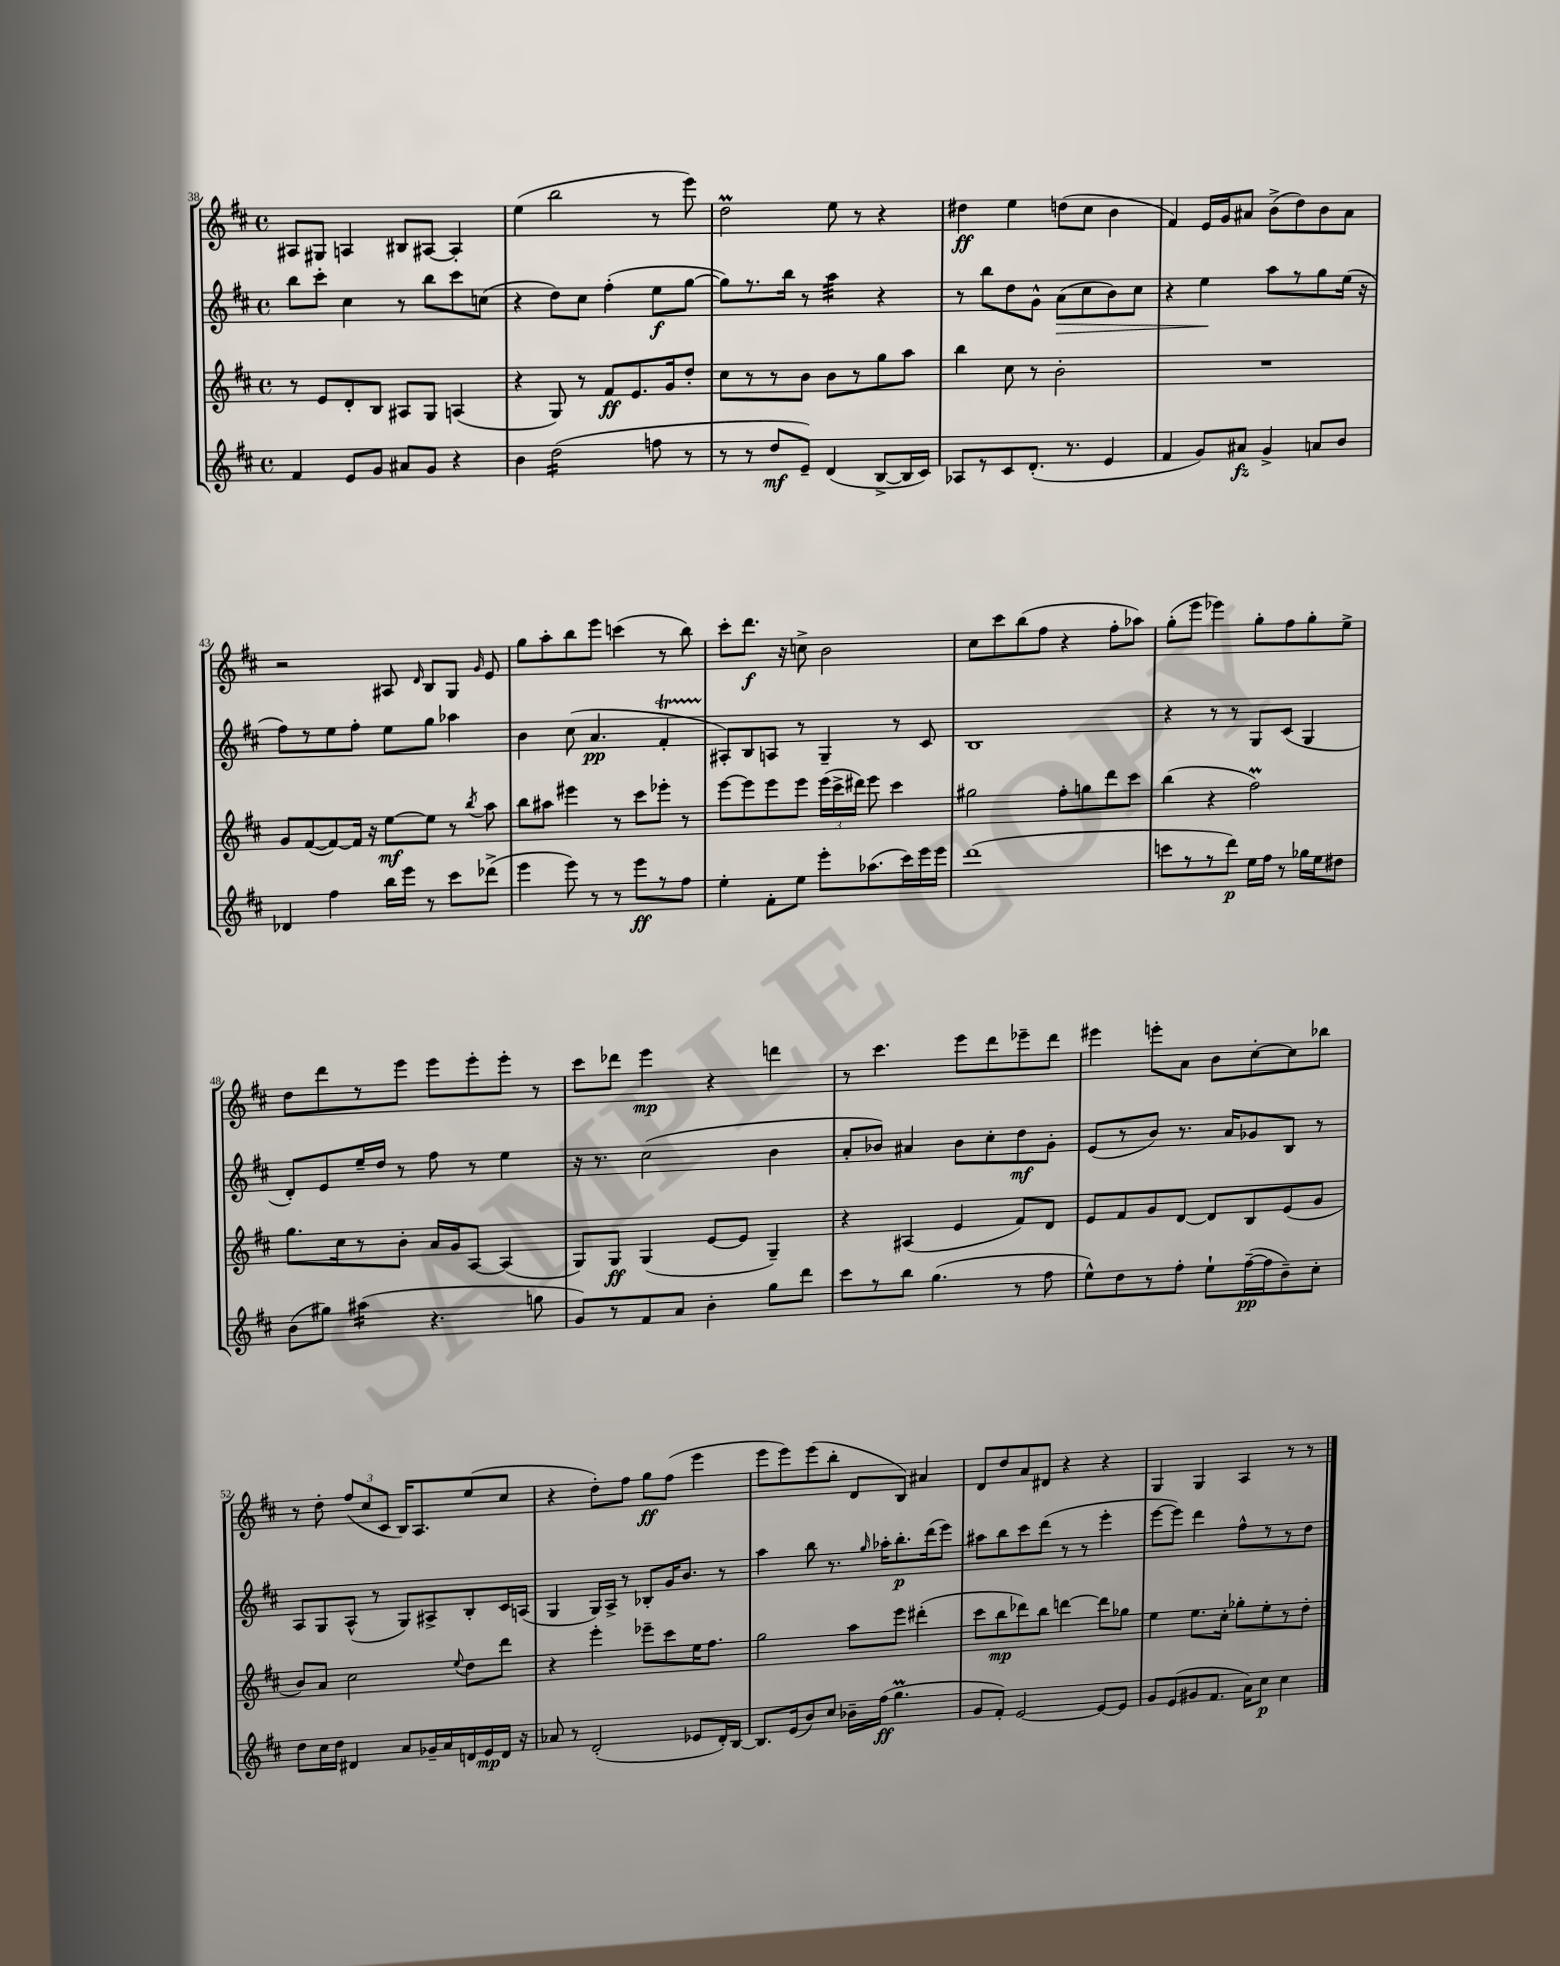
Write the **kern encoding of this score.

**kern	**kern	**kern	**kern
*staff4	*staff3	*staff2	*staff1
*clefG2	*clefG2	*clefG2	*clefG2
*k[f#c#]	*k[f#c#]	*k[f#c#]	*k[f#c#]
*M4/4	*M4/4	*M4/4	*M4/4
*met(c)	*met(c)	*met(c)	*met(c)
4f#/	8r	8bb\L	8A#/L
.	8e/L	8ccc#'\J	8G#/J
8e/L	8d'/	4cc#\	4A/
8g/J	8B/J	.	.
8a#/L	8A#/L	8r	8B#/L
8g/J	8G/J	8bb\L	[8A#/J
4r	(4A/	8ccc#\	4A#'/]
.	.	(8cc\J	.
=	=	=	=
4b\	4r	4r	(4ee\
(2dd\	8G/)	8dd\L)	2bb\
.	8r	8cc#\J	.
.	8f#/L	(4ff#'\	.
.	8.e/	.	.
8ff\	.	8ee\L	8r
.	16g/k	.	.
8r	8dd'/J	[8gg\J	8eee\)
=	=	=	=
8r	8cc#\L	8gg\]L)	2dd\
8r	8r	8.r	.
8dd/L	8r	.	.
.	.	16bb\Jk	.
8e~/J)	8b\J	8r	.
(4d/	8b\L	4aa\	8ee\
.	8r	.	8r
[8B^/L	8gg\	4r	4r
16B/]L	8aa\J	.	.
16c#/JJ)	.	.	.
=	=	=	=
8A-/L	4bb\	8r	4dd#\
8r	.	8bb\L	.
8c#/	8cc#\	8dd\	4ee\
(8.d'/J	8r	8g^^\J	.
.	2b'\	(8a\L	(8dd\L
8.r	.	.	.
.	.	8cc#\	8cc#\J
4e/	.	8b\)	4b\
.	.	8cc#\J	.
=	=	=	=
4f#/	1r	4r	4f#/)
8g/L)	.	4ee\	16e/LL
.	.	.	16g/J
8a#/J	.	.	8a#/J
4g^/	.	8aa\L	(8b^\L
.	.	8r	8dd\)
8a/L	.	8gg\	8b\
8b/J	.	(16ee\Jk	8a#\J
.	.	16r	.
=	=	=	=
4d-/	8g/L	8ff#\L)	2r
.	([8f#/	8r	.
4ff#\	8f#/_)	8ee\	.
.	16f#/]Jk	8ff#'\J	.
.	16r	.	.
16bb\LL	[8ee\L	8ee\L	8A#/
16eee\JJ	.	.	.
.	.	.	16qqd/
8r	8ee\]J	8gg\J	8B/L
8ccc#\L	8r	4aa-\	8G/J
.	8qbb/	.	16qqg/
(8ddd-^\J	8aa\	.	8e/
=	=	=	=
4eee\	8bb\L	4b\	8gg\L
.	8aa#\J	.	8aa'\
8eee\)	4eee#\	(8cc#\	8bb\
8r	.	4.a/	8eee\J
8r	8r	.	(4ccc\
8eee\L	8ccc#\L	.	.
8r	8eee-'\J	4f#'/	8r
8ff#\J	8r	.	8bb\)
=	=	=	=
4ee'\	[8eee\L	8A#'/L)	8ccc#'\L
.	8eee\]	8B/	8.ddd\J
8f#'\L	8eee\	8A/J	.
.	.	.	16r
8ee\J	8eee\J	8r	8cc^\
8eee'\L	(24eee\LL	4G~/	2b\
.	24ccc#^\	.	.
.	24ddd#\JJ)	.	.
(8.aa-\	8eee\	.	.
.	4ccc#\	8r	.
16ccc#\L)	.	.	.
16eee\	.	8c#/	.
16eee\JJ	.	.	.
=	=	=	=
(1ddd	2gg#\	1B	8cc#\L
.	.	.	8ccc#\
.	.	.	(8bb\
.	.	.	8ff#\J
.	8ff#'\L	.	4r
.	8gg\	.	.
.	8ddd\	.	8ff#'\L
.	8ccc#\J	.	8aa-\J)
=	=	=	=
8ccc\L	(4bb\	4r	(8gg'\L
8r	.	.	8eee\J
8r	4r	8r	4eee-\)
8ddd\J)	.	8r	.
16ee\LL	2ff#\)	8G/L	8gg'\L
16ff#\JJ	.	.	.
8r	.	(8c#/J	8ff#\
16gg-\LL	.	4G/	8gg'\
16ee\J	.	.	.
8dd#\J	.	.	8ee^\J
=	=	=	=
(8b\L	8.gg\L	8d'/L)	8dd\L
8gg#\J)	.	8e/	8ddd\
.	16cc#\k	.	.
(4aa#\	8r	16ee~/L	8r
.	.	16dd/JJ	.
.	8b'\J	8r	8eee\J
4.r	16a/LL	8ff#\	8eee\L
.	16g/J	.	.
.	[8A/J	8r	8eee'\
.	(4A/]	4ee\	8eee'\J
8gg\	.	.	8r
=	=	=	=
8g/L)	8G/L)	16r	8ccc#\L
.	.	8.r	.
8r	8G/J	.	8ddd-\J
8f#/	(4G/	(2cc#\	4eee\
8a/J	.	.	.
4b'\	[8e/L	.	4r
.	8e/]J	.	.
8gg\L	4G~/)	4b\	4ddd\
8ddd\J	.	.	.
=	=	=	=
8ccc#\L	4r	8a'/L	8r
8r	.	8b-/J)	4.ccc#\
8bb\J	(4A#/	4a#/	.
(4.gg\	.	.	.
.	4e/	8b-\L	8eee\L
.	.	8cc#'\	8ddd\
8r	8f#/L)	8dd\	8eee-~\
8ff#\	8d/J	8g'\J	8ddd\J
=	=	=	=
8ee^^\L)	8e/L	(8e/L	4eee#\
8dd\	8f#/	8r	.
8r	8g/	8b/J)	8eee'\L
8ff#'\J	[8d/J	8.r	8a\J
8ee`\L	8d/]L	.	8b\L
.	.	16a/LK	.
([16ff#~\L	8B/	8g-/	[8cc#'\
16ff#\]J	.	.	.
8b~\)	(8e/	8B/J	8cc#\]
8cc#'\J	8g/J	8r	8bb-\J
=	=	=	=
8dd\L	8b/L)	8A/L	8r
16cc#\L	8a/J	8G/	8dd'\
16dd\JJ	.	.	.
4d#/	2cc#\	(8A^^/J	(12ff#/L
.	.	.	12cc#/
.	.	8r	.
.	.	.	12c#/J
8a/L	.	8G/L)	16B/LK)
.	.	.	8.A/
16g-~/L	.	8A#^/	.
16a/	.	.	.
.	8qqee/	.	.
16d/	8dd\L	8B'/	(8ee/
16e/	.	.	.
16d/JJ	8ddd\J	16c#/L	8cc#/J
16r	.	(16A/JJ	.
=	=	=	=
8a-/	4r	4G/	4r
8r	.	.	.
(2d'/	4eee'\	16G/LL)	8dd'\L)
.	.	16A^/JJ	.
.	.	8r	8ff#\J
.	8eee-~\L	8B-'/L	8gg\L
.	8ccc#\	16g/K	(8ff#\J
.	.	8.b/J	.
8e-/L	16ee\K	.	4eee\
.	8.ff#\J	.	.
16d'/L)	.	8r	.
[16B/JJ	.	.	.
=	=	=	=
8.B/]L	2gg\	4aa\	8eee\L
.	.	.	8eee\)
(16e/k	.	.	.
8b/)	.	8bb\	(8eee\
8cc#/J	.	8.r	8bb'\J
16b-~\LL	8aa\L	.	8d/L
.	.	16qqgg/	.
(16ff#\JJ	.	16aa-'\LK	.
4.gg\	8eee\J	8.bb'\	8B/J)
.	(4ddd#'\	.	4a#/
.	.	(16ddd\k	.
.	.	8eee\J)	.
=	=	=	=
8g/L	8ccc#\L	8aa#\L	8d/L
8f#'/J)	8bb\	8bb\	8dd/
[2e/	8ddd-\)	8ccc#\	8a/
.	8bb\J	(8ddd\J	8d#/J
.	[4ddd\	8r	4r
.	.	8r	.
8e/_L	8ddd\]L	4eee'\	4r
8e/]J	8gg-\J	.	.
=	=	=	=
8g/L	4ee\	[8eee\L	4G/
(8e/	.	8eee\]J)	.
8g#/	8.ee\L	4ddd\	4G/
8.f#/J	.	.	.
.	16cc#'\Jk	.	.
.	8gg-'\L	8ff#^^\L	4A/
16a\LK)	.	.	.
8cc#\J	8ee'\	8r	.
4cc#\	8r	8r	8r
.	8dd'\J	8dd\J	8r
==	==	==	==
*-	*-	*-	*-
